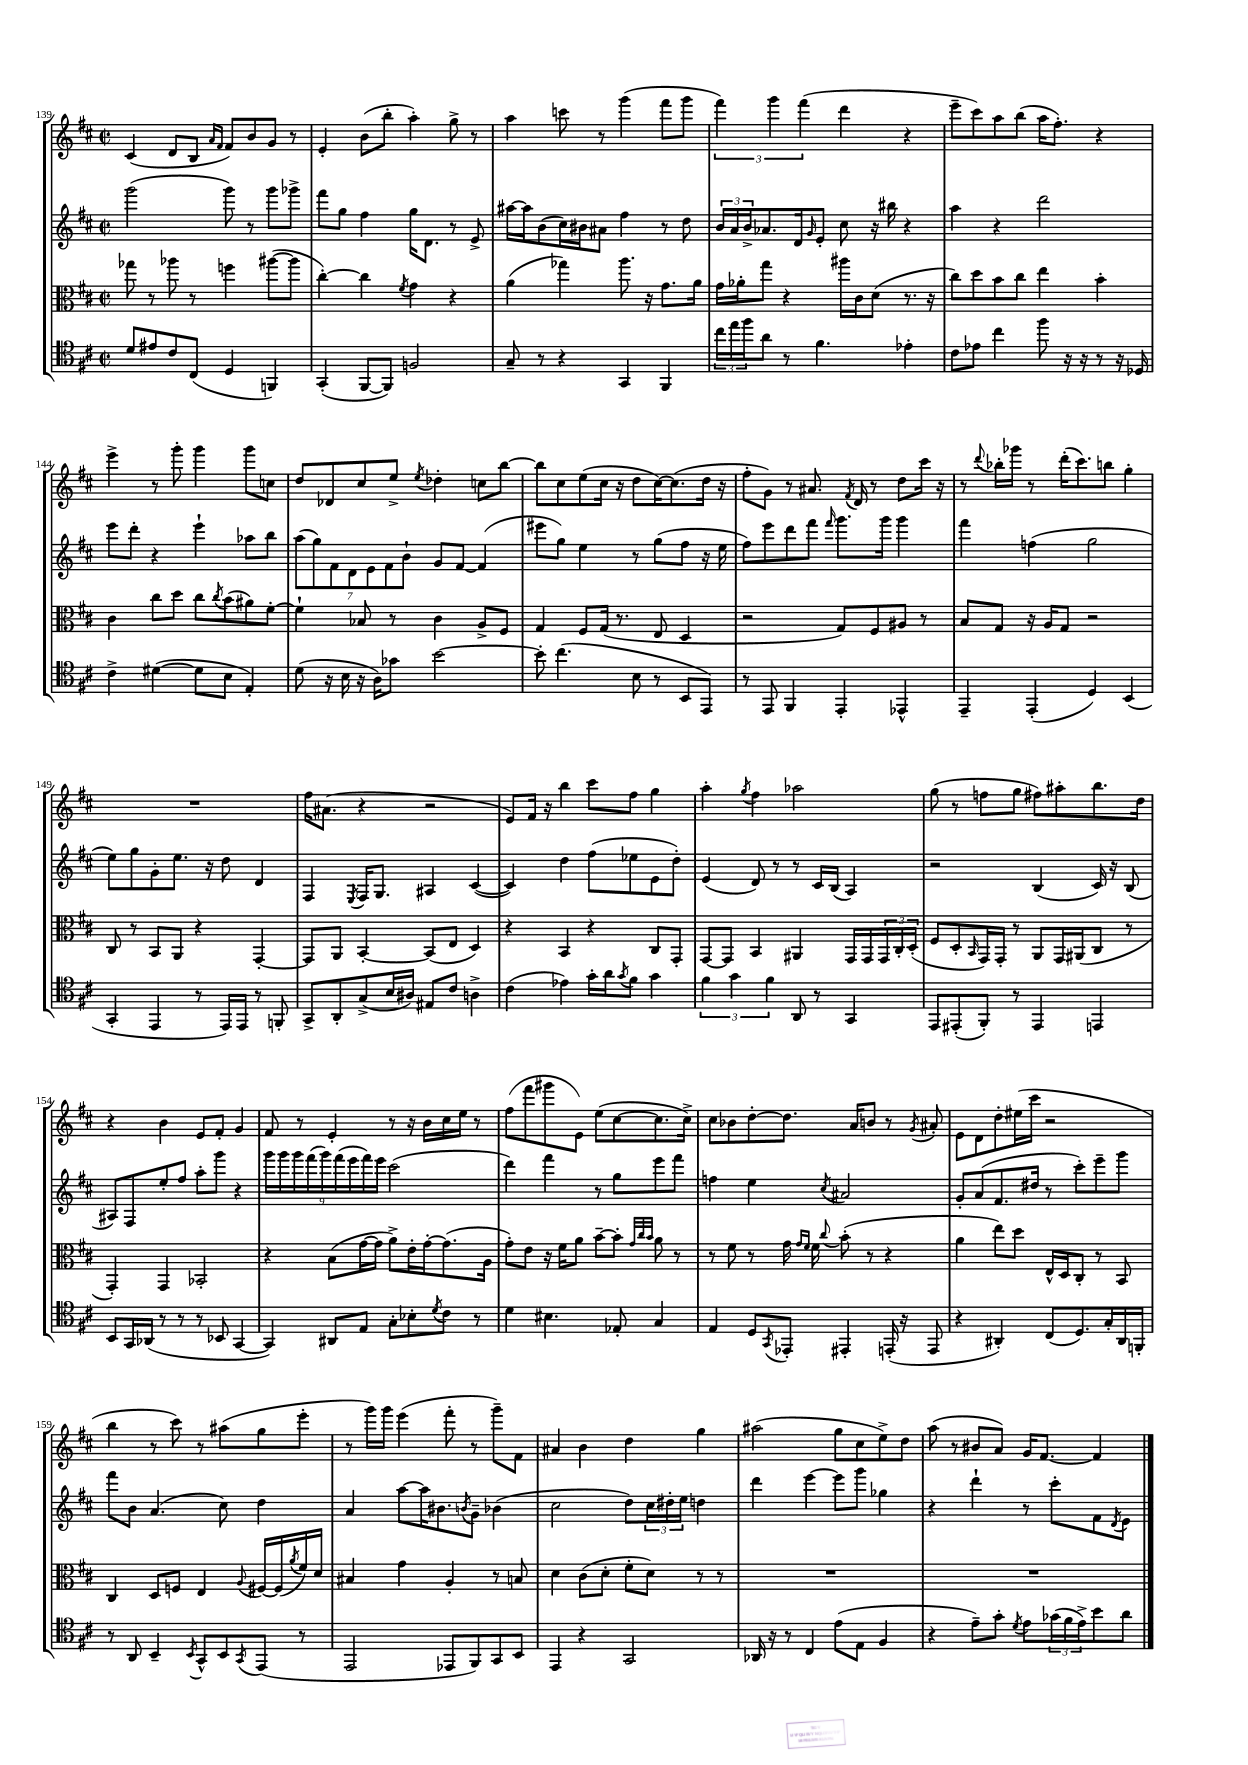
<<
\new StaffGroup <<
\new Staff = "s0" {
    \clef treble \key d \major \defaultTimeSignature \time 2/2
    cis'4( d'8 b8 \grace { a'16 fis'16 } fis'8) b'8 g'8 r8 |
    e'4-. b'8( b''8-. a''4-.) g''8-> r8 |
    a''4 c'''8 r8 g'''4( fis'''8 g'''8 |
    \tuplet 3/2 { fis'''4) g'''4 fis'''4( } d'''4 r4 |
    e'''8-- cis'''8) a''8 b''8( a''16 fis''8.-.) r4 |
    e'''4-> r8 g'''8-. g'''4 g'''8 c''8 |
    d''8 des'8 cis''8 e''8-> \acciaccatura { e''8 } des''4-. c''8 b''8~ |
    b''8 cis''8 e''8( cis''16 r16 d''8 cis''16~) cis''8.( d''16 r16 |
    fis''8-. g'8) r8 ais'8. \acciaccatura { fis'8 } d'16 r8 d''8 cis'''16 r16 |
    r8 \appoggiatura { d'''8 } bes''16-. ges'''16 r8 d'''16-.( cis'''8.) b''8 g''4-. |
    R1 |
    fis''16 ais'8.( r4 r2 |
    e'8) fis'16 r16 b''4 cis'''8 fis''8 g''4 |
    a''4-. \acciaccatura { g''8 } fis''4 aes''2 |
    g''8( r8 f''8 g''8 fis''8) ais''8-. b''8. d''16 |
    r4 b'4 e'8 fis'8-. g'4 |
    fis'8 r8 e'4-. r8 r16 b'16 cis''16 e''16 r8 |
    fis''8( fis'''8 gis'''8 e'8) e''8( cis''8~ cis''8. cis''16->) |
    cis''8 bes'8 d''8~-. d''8. a'16 b'8 r8 \acciaccatura { g'8 } ais'8-. |
    e'8 d'8 d''8-. eis''16( cis'''16 r2 |
    b''4 r8 cis'''8) r8 ais''8( g''8 e'''8-. |
    r8 g'''16) g'''16 e'''4( fis'''8-. r8 g'''8--) fis'8 |
    ais'4 b'4 d''4 g''4 |
    ais''2( g''8 cis''8 e''8->) d''8 |
    a''8( r8 bis'8 a'8) g'16 fis'8.~ fis'4 \bar "|." |
}
\new Staff = "s1" {
    \clef treble \key d \major \defaultTimeSignature \time 2/2
    g'''2( g'''8) r8 g'''8 ges'''8-> |
    fis'''8 g''8 fis''4 g''16 d'8. r8 e'8-> |
    ais''16~ ais''16 b'8( cis''16) bis'16 ais'8 fis''4 r8 d''8 |
    \tuplet 3/2 { b'16 a'16 b'16-> } aes'8. d'16 \grace { g'16 } e'8-. cis''8 r16 bis''16 r4 |
    a''4 r4 d'''2 |
    e'''8 d'''8-. r4 e'''4-! aes''8 b''8 |
    \tuplet 7/4 { a''8( g''8) fis'8 d'8 e'8 fis'8 b'8-! } g'8 fis'8~ fis'4( |
    eis'''8 g''8) e''4 r8 g''8( fis''8 r16 e''16 |
    fis''8) e'''8 d'''8 fis'''8 \grace { fis'''16 } g'''8. g'''16 g'''4 |
    fis'''4 f''4( g''2 |
    e''8) g''8 g'8-. e''8. r16 d''8 d'4 |
    fis4 \acciaccatura { e8 } fis16 g8. ais4 cis'4~( |
    cis'4) d''4 fis''8( ees''8 e'8 d''8-.) |
    e'4( d'8) r8 r8 cis'16 b16( a4) |
    r2 b4( cis'16) r16 b8( |
    ais8) fis8 e''8-. fis''8 a''8-. g'''8 r4 |
    \tuplet 9/8 { g'''16 g'''16 g'''16 fis'''16( g'''16) fis'''16( e'''16 fis'''16) e'''16 } cis'''2( |
    d'''4) fis'''4 r8 g''8 e'''8 fis'''8 |
    f''4 e''4 \acciaccatura { cis''8 } ais'2 |
    g'8-. a'8( fis'8. dis''16 r8 cis'''8-.) e'''8-- g'''8 |
    fis'''8 b'8 a'4.( cis''8) d''4 |
    a'4 a''8~ a''16 bis'8. \acciaccatura { b'8 } g'8-- bes'4( |
    cis''2 d''8) \tuplet 3/2 { cis''16 dis''16-. e''16 } d''4 |
    d'''4 e'''4~ e'''8 g'''8 ges''4 |
    r4 d'''4-! r8 cis'''8-. fis'8 \acciaccatura { d'8 } e'8 \bar "|." |
}
\new Staff = "s2" {
    \clef alto \key d \major \defaultTimeSignature \time 2/2
    ges''8 r8 aes''8 r8 f''4 ais''8~( ais''8 |
    cis''4~-.) cis''4 \acciaccatura { fis'8 } g'4 r4 |
    a'4( ges''4) a''8. r16 g'8. a'16 |
    g'16 aes'16-. g''8 r4 ais''16 cis'16 d'8( r8. r16 |
    cis''8) d''8 b'8 cis''8 e''4 b'4-. |
    cis'4 cis''8 d''8 cis''8 \acciaccatura { cis''8 } b'8( ais'8) fis'8~-. |
    fis'4-! bes8 r8 cis'4 a8-> fis8 |
    g4 fis8 g16( r8. e8 d4 |
    r2 g8) fis8 ais8 r8 |
    b8 g8 r16 a16 g8 r2 |
    cis8 r8 b,8 a,8 r4 g,4~-. |
    g,8 a,8 b,4~-. b,8( e8 d4) |
    r4 b,4 r4 cis8 g,8-. |
    g,8~ g,8 b,4 ais,4 g,16 g,16 \tuplet 3/2 { g,16 cis16-. d16-.( } |
    fis8 d8-. \grace { b,16 } g,16) g,16-. r8 a,8 g,16 ais,16( cis8 r8 |
    g,4-.) g,4 bes,2-. |
    r4 b8( g'16~ g'16 a'8->) e'16-. g'16~-. g'8.( a16 |
    g'8-.) e'8 r16 fis'16 a'8 b'8~-- b'8-. \grace { g'32 cis''32 b'32 } a'8 r8 |
    r8 fis'8 r8 g'16 \grace { g'16 fis'16 } fis'16 \appoggiatura { cis''8 } b'8-.( r8 r4 |
    a'4 e''8) d''8 e16-^ d16 cis8-. r8 b,8 |
    cis4 d8 f8 e4 \appoggiatura { a8 } fis16~ fis16( \acciaccatura { a'8 } fis'16) d'16 |
    bis4 g'4 a4-. r8 b8 |
    d'4 cis'8( d'8-. fis'8-. d'8) r8 r8 |
    R1 |
    R1 \bar "|." |
}
\new Staff = "s3" {
    \clef tenor \key d \major \defaultTimeSignature \time 2/2
    d'8 eis'8 cis'8 cis8( d4 f,4) |
    g,4-.( fis,8~ fis,8) f2 |
    g8-- r8 r4 g,4 fis,4 |
    \tuplet 3/2 { cis''16 e''16 fis''16 } a'8 r8 fis'4. ees'4-. |
    cis'8 ees'8 cis''4 fis''8 r16 r16 r8 r16 des16 |
    cis'4-> dis'4~( dis'8 b8 e4-.) |
    d'8( r16 b16 r16 a16) ges'8 b'2~ |
    b'8-. cis''4.( b8 r8 b,8 e,8) |
    r8 e,8 fis,4 e,4-. ees,4-^ |
    e,4-- e,4-.( d4) b,4( |
    g,4-. e,4 r8 e,16) e,16 r8 f,8-. |
    g,8-> a,8-. g8->( b16 ais16) eis8 cis'8 a4-> |
    cis'4( ees'4) g'16-. a'16 \acciaccatura { g'8 } fis'8 g'4 |
    \tuplet 3/2 { fis'4 g'4 fis'4 } a,8 r8 g,4 |
    e,8 eis,8-.( fis,8-.) r8 eis,4 e,4 |
    b,8 g,16 aes,16( r8 r8 r8 bes,8 g,4~ |
    g,4) ais,8 e8 g8-. bes8-. \acciaccatura { d'8 } cis'8 r8 |
    d'4 bis4. ees8-. g4 |
    e4 d8 \acciaccatura { g,8 } ees,8-. eis,4-. e,16-.( r16 e,8 |
    r4 ais,4-.) cis8( d8.) g16-. ais,16 f,16-. |
    r8 a,8 b,4-- \acciaccatura { b,8 } g,8-^ b,8 \acciaccatura { g,8 } e,8( r8 |
    e,2 ees,8 fis,8) g,8 b,8 |
    e,4 r4 g,2 |
    aes,16 r16 r8 cis4 e'8( e8 fis4 |
    r4 e'8--) g'8-. \acciaccatura { d'8 } e'8 \tuplet 3/2 { ges'16( fis'16 e'16->) } b'8 a'8 \bar "|." |
}
>>
>>
\layout { \context { \Score currentBarNumber = #139 } }
